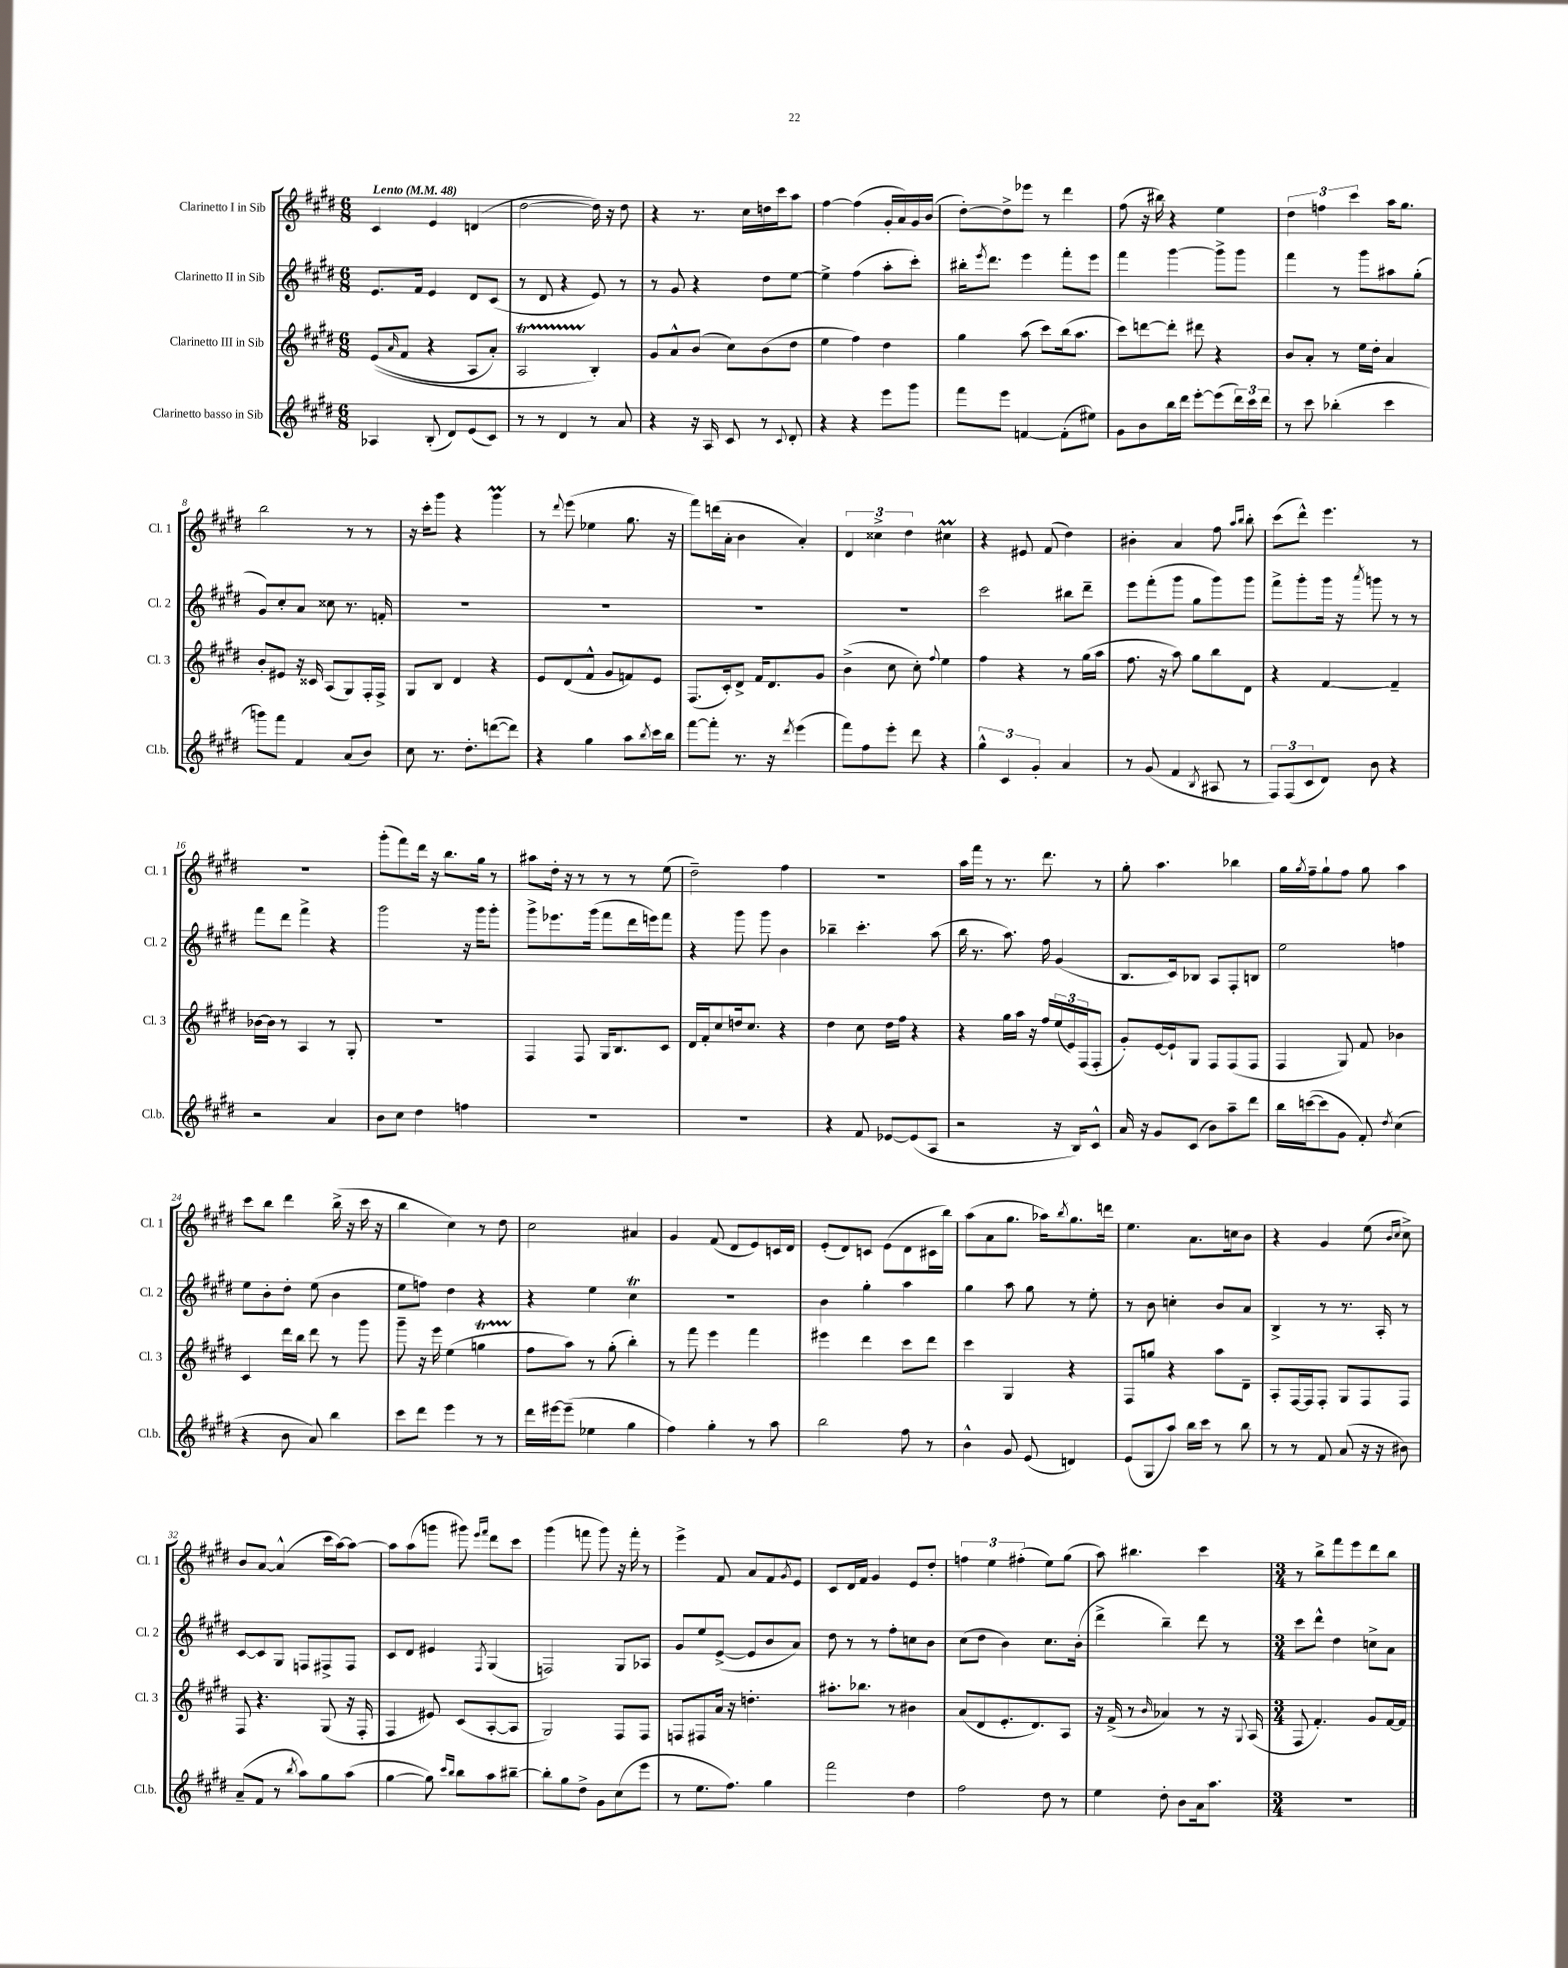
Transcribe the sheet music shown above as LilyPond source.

<<
\new StaffGroup <<
\new Staff = "s0" \with { instrumentName = "Clarinetto I in Sib" shortInstrumentName = "Cl. 1" } {
    \clef treble \key e \major \numericTimeSignature \time 6/8 \tempo "Lento" 4 = 48
    cis'4 e'4 d'4( |
    dis''2~ dis''16) r16 dis''8 |
    r4 r8. cis''16 d''16 cis'''16 a''8 |
    fis''4~ fis''4( gis'16-. a'16) gis'16 b'16( |
    dis''8~-.) dis''8-> ees'''8 r8 dis'''4 |
    fis''8( r16 bis''16) r4 e''4 |
    \tuplet 3/2 { dis''4 f''4 cis'''4 } a''16 gis''8. |
    b''2 r8 r8 |
    r16 cis'''16-. gis'''8 r4 gis'''4\prall |
    r8 \appoggiatura { dis'''8 } e'''8( ees''4 gis''8. r16 |
    fis'''8) d'''16( a'16-. b'4 a'4-.) |
    \tuplet 3/2 { dis'4 cisis''4-> dis''4 } cis''4\prall |
    r4 eis'8 fis'8( dis''4) |
    bis'4-. a'4 fis''8 \grace { a''16 b''16 } b''8-. |
    cis'''8( dis'''8-^) e'''4. r8 |
    R2. |
    gis'''8-.( fis'''8) dis'''16 r16 b''8. gis''16 r8 |
    ais''8 dis''16-. r16 r8 r8 r8 e''8( |
    dis''2--) fis''4 |
    r2. |
    a''16 fis'''16 r8 r8. dis'''8. r8 |
    gis''8-. a''4. bes''4 |
    gis''16 \acciaccatura { gis''8 } fis''16-- gis''8-! fis''8 gis''8 a''4 |
    cis'''8 b''8 dis'''4 b''16->( r16 cis'''16 r16 |
    b''4 cis''4) r8 dis''8 |
    cis''2 ais'4 |
    gis'4 fis'8( dis'8 e'8) c'16 dis'16 |
    e'8-.( dis'8) c'8 e'8( dis'8 cis'16 b''16) |
    a''8( a'8 gis''8. aes''16) \acciaccatura { b''8 } gis''8. d'''16 |
    e''4. a'8. c''16 b'8 |
    r4 gis'4 e''8( \grace { b'16 cis''16 } cis''8->) |
    b'8 a'8~ a'4-^( cis'''16 a''16~) a''8~ |
    a''8 a''8( g'''8 gis'''8) \grace { e'''16 fis'''16 } dis'''8 cis'''8 |
    gis'''4( f'''8 gis'''8) r16 f'''16-. r8 |
    e'''4-> fis'8 a'8 fis'8 \acciaccatura { gis'8 } e'8 |
    cis'8 dis'16 fis'16 gis'4 e'8 dis''8-. |
    \tuplet 3/2 { f''4 e''4 fis''4-.( } e''8) gis''8( |
    a''8) bis''4. cis'''4 |
    \numericTimeSignature \time 3/4 r8 b''8-> fis'''8 e'''8 dis'''8 b''8 \bar "|." |
}
\new Staff = "s1" \with { instrumentName = "Clarinetto II in Sib" shortInstrumentName = "Cl. 2" } {
    \clef treble \key e \major \numericTimeSignature \time 6/8
    e'8. fis'16 e'4 dis'8 cis'8( |
    r8 dis'8 r4 e'8) r8 |
    r8 gis'8 r4 dis''8 e''8~ |
    e''4-> fis''4( a''8-. cis'''8-.) |
    bis''16-. \acciaccatura { e'''8 } dis'''8. e'''4 fis'''8-. e'''8 |
    fis'''4 gis'''4~ gis'''8-> gis'''8 |
    fis'''4 r8 gis'''8 ais''8 gis''8-.( |
    gis'8) cis''8-. a'8 cisis''8 r8. f'16-. |
    R2. |
    R2. |
    R2. |
    R2. |
    cis'''2 bis''8 dis'''8-- |
    e'''8 fis'''8-.( gis'''8 gis''8 gis'''8) gis'''8 |
    fis'''8-> gis'''8-. gis'''16 r16 \acciaccatura { a'''8 } g'''8 r8 r8 |
    fis'''8 dis'''8 fis'''4-> r4 |
    gis'''2 r16 gis'''16 gis'''8-. |
    gis'''8-> ees'''8. gis'''16( fis'''8 dis'''16 e'''16) fis'''8 |
    r4 gis'''8 gis'''8 b'4 |
    bes''4-- cis'''4.-. a''8( |
    b''16 r8. a''8.) fis''16 gis'4( |
    b8. cis'16) bes8 a8 fis8-. b8 |
    e''2 f''4 |
    e''8 b'8-. dis''8-. e''8( b'4 |
    e''8 f''8) dis''4 r4 |
    r4 e''4 cis''4\trill |
    R2. |
    b'4 gis''4-. a''4 |
    gis''4 a''8 gis''8 r8 e''8-. |
    r8 b'8 c''4-. b'8 a'8 |
    b4-> r8 r8. a16-. r8 |
    cis'8~ cis'8 gis8 f8 fis8-> fis8 |
    cis'8 dis'8 eis'4 \acciaccatura { fis8 } gis4( |
    f2) gis8 aes8 |
    gis'8 e''8 e'8~->( e'8 b'8 a'8) |
    dis''8 r8 r8 fis''8-. c''8 b'8 |
    cis''8( dis''8 b'4) cis''8. b'16-.( |
    dis'''4-> b''4--) dis'''8 r8 |
    \numericTimeSignature \time 3/4 cis'''8 dis'''8-^ dis''4 c''8-> a'8 \bar "|." |
}
\new Staff = "s2" \with { instrumentName = "Clarinetto III in Sib" shortInstrumentName = "Cl. 3" } {
    \clef treble \key e \major \numericTimeSignature \time 6/8
    e'8(\( \grace { a'16 } fis'8 r4 a8 a'8-.) |
    a2\startTrillSpan b4-.\stopTrillSpan\) |
    gis'8 a'8-^ b'8( cis''8) b'8( dis''8 |
    e''4 fis''4) dis''4 |
    gis''4 a''8( cis'''8) b''16( a''8. |
    cis'''8) d'''8~ d'''8-. dis'''8 r4 |
    b'8 a'8-. r8 e''16 dis''16-. a'4 |
    b'8-. eis'8 r16 cisis'16 a8( gis8) fis16-. fis16-> |
    gis8 b8 dis'4 r4 |
    e'8 dis'8( fis'8-^ gis'8 f'8) e'8 |
    fis8.( cis'16-.) dis'8-> fis'16 dis'8. gis'8 |
    b'4->( cis''8 cis''8-.) \appoggiatura { fis''8 } e''4 |
    fis''4 r4 r8 gis''16( a''16 |
    fis''8. r16 a''8) gis''8 b''8 dis'8 |
    r4 fis'4~ fis'4-- |
    bes'16~ bes'16 r8 a4 r8 gis8-. |
    R2. |
    fis4 fis8 gis16 b8. cis'8 |
    dis'16 fis'16-. cis''8 d''16 cis''8. r4 |
    dis''4 cis''8 dis''16 fis''16 r4 |
    r4 gis''16 a''16 r16 fis''16 \tuplet 3/2 { e''16( e'16) fis16( } fis8-. |
    gis'8-.) e'16~ e'16-! gis8 fis8 fis8( fis8 |
    fis4 gis8) fis'8 bes'4 |
    cis'4 dis'''16 b''16 dis'''8 r8 gis'''8 |
    gis'''8-- r16 e'''16 e''4( g''4\startTrillSpan |
    fis''8\stopTrillSpan a''8) r8 gis''8-.( b''4-.) |
    r8 fis'''8 e'''4 fis'''4 |
    eis'''4 dis'''4 cis'''8 dis'''8 |
    cis'''4 gis4 r4 |
    fis8 g''8 r4 a''8 dis'8-- |
    a8-. fis16~ fis16 fis8-. gis8 fis8 fis8 |
    fis8 r4. gis8( r16 fis16-. |
    fis4 eis'8) cis'8( a8~-. a8 |
    gis2) fis8 fis8 |
    f8 fis8 a'16 r16 d''4.-. |
    ais''8.-. bes''8. r8 bis'4 |
    a'8( dis'8 e'8.-. dis'8.) a8 |
    r16 fis'16->( r8 \grace { b'16 } aes'4) r8 r16 \appoggiatura { gis8 } a16( |
    \numericTimeSignature \time 3/4 fis8 fis'4.-.) gis'8 fis'16~ fis'16 \bar "|." |
}
\new Staff = "s3" \with { instrumentName = "Clarinetto basso in Sib" shortInstrumentName = "Cl.b." } {
    \clef treble \key e \major \numericTimeSignature \time 6/8
    aes4 b8-.( dis'8) e'8( cis'8) |
    r8 r8 dis'4 r8 a'8 |
    r4 r16 a16 cis'8 r8 \appoggiatura { cis'8 } dis'8-. |
    r4 r4 e'''8 gis'''8 |
    fis'''8 e'''8 f'4~ f'8-.( eis''8) |
    gis'8 b'8 b''16 dis'''16 e'''8~-. e'''8( \tuplet 3/2 { dis'''16) cis'''16 dis'''16 } |
    r8 cis'''8 bes''4-.( cis'''4 |
    g'''8) fis'''8 fis'4 a'8( b'8) |
    cis''8 r8. dis''8.-. d'''8~( d'''8) |
    r4 gis''4 a''8 \acciaccatura { b''8 } cis'''16 b''16 |
    fis'''8~ fis'''8-. r8. r16 \acciaccatura { dis'''8 } e'''4( |
    fis'''8) fis''8 e'''8-. dis'''8 r4 |
    \tuplet 3/2 { gis''4-^ cis'4 gis'4-. } a'4 |
    r8 gis'8( fis'4 \acciaccatura { b8 } ais8 r8 |
    \tuplet 3/2 { fis8) fis8( cis'8 } dis'8) b'8 r4 |
    r2 a'4 |
    b'8 cis''8 dis''4 f''4 |
    R2. |
    R2. |
    r4 fis'8 ees'8~ ees'8( a8 |
    r2 r16 b16) cis'8-^ |
    a'16 r16 gis'8 cis'8( b'8) a''8-- dis'''8 |
    b''16 c'''16~( c'''8 gis'8 fis'8-.) \acciaccatura { dis''8 } cis''4( |
    r4 b'8 a'8) b''4 |
    cis'''8 dis'''8 e'''4 r8 r8 |
    dis'''16 eis'''16~ eis'''8--( ees''4 gis''4 |
    fis''4) gis''4-. r8 a''8 |
    b''2 fis''8 r8 |
    b'4-^ gis'8 e'8( d'4) |
    e'8( gis8 a''8) b''16 cis'''16 r8 b''8 |
    r8 r8 fis'8 a'8( r16 r16 bis'8) |
    a'8--( fis'8 r8 \acciaccatura { b''8 } a''8) gis''8 a''8( |
    gis''4~ gis''8) \grace { cis'''16 b''16 } b''8 a''8 bis''8~-- |
    bis''8-. gis''8 dis''8-> gis'8 cis''8( e'''8 |
    r8 e''8. fis''8.) gis''4 |
    fis'''2 dis''4 |
    fis''2 dis''8 r8 |
    e''4 dis''8-. b'8 a'16 a''8. |
    \numericTimeSignature \time 3/4 R2. \bar "|." |
}
>>
>>
